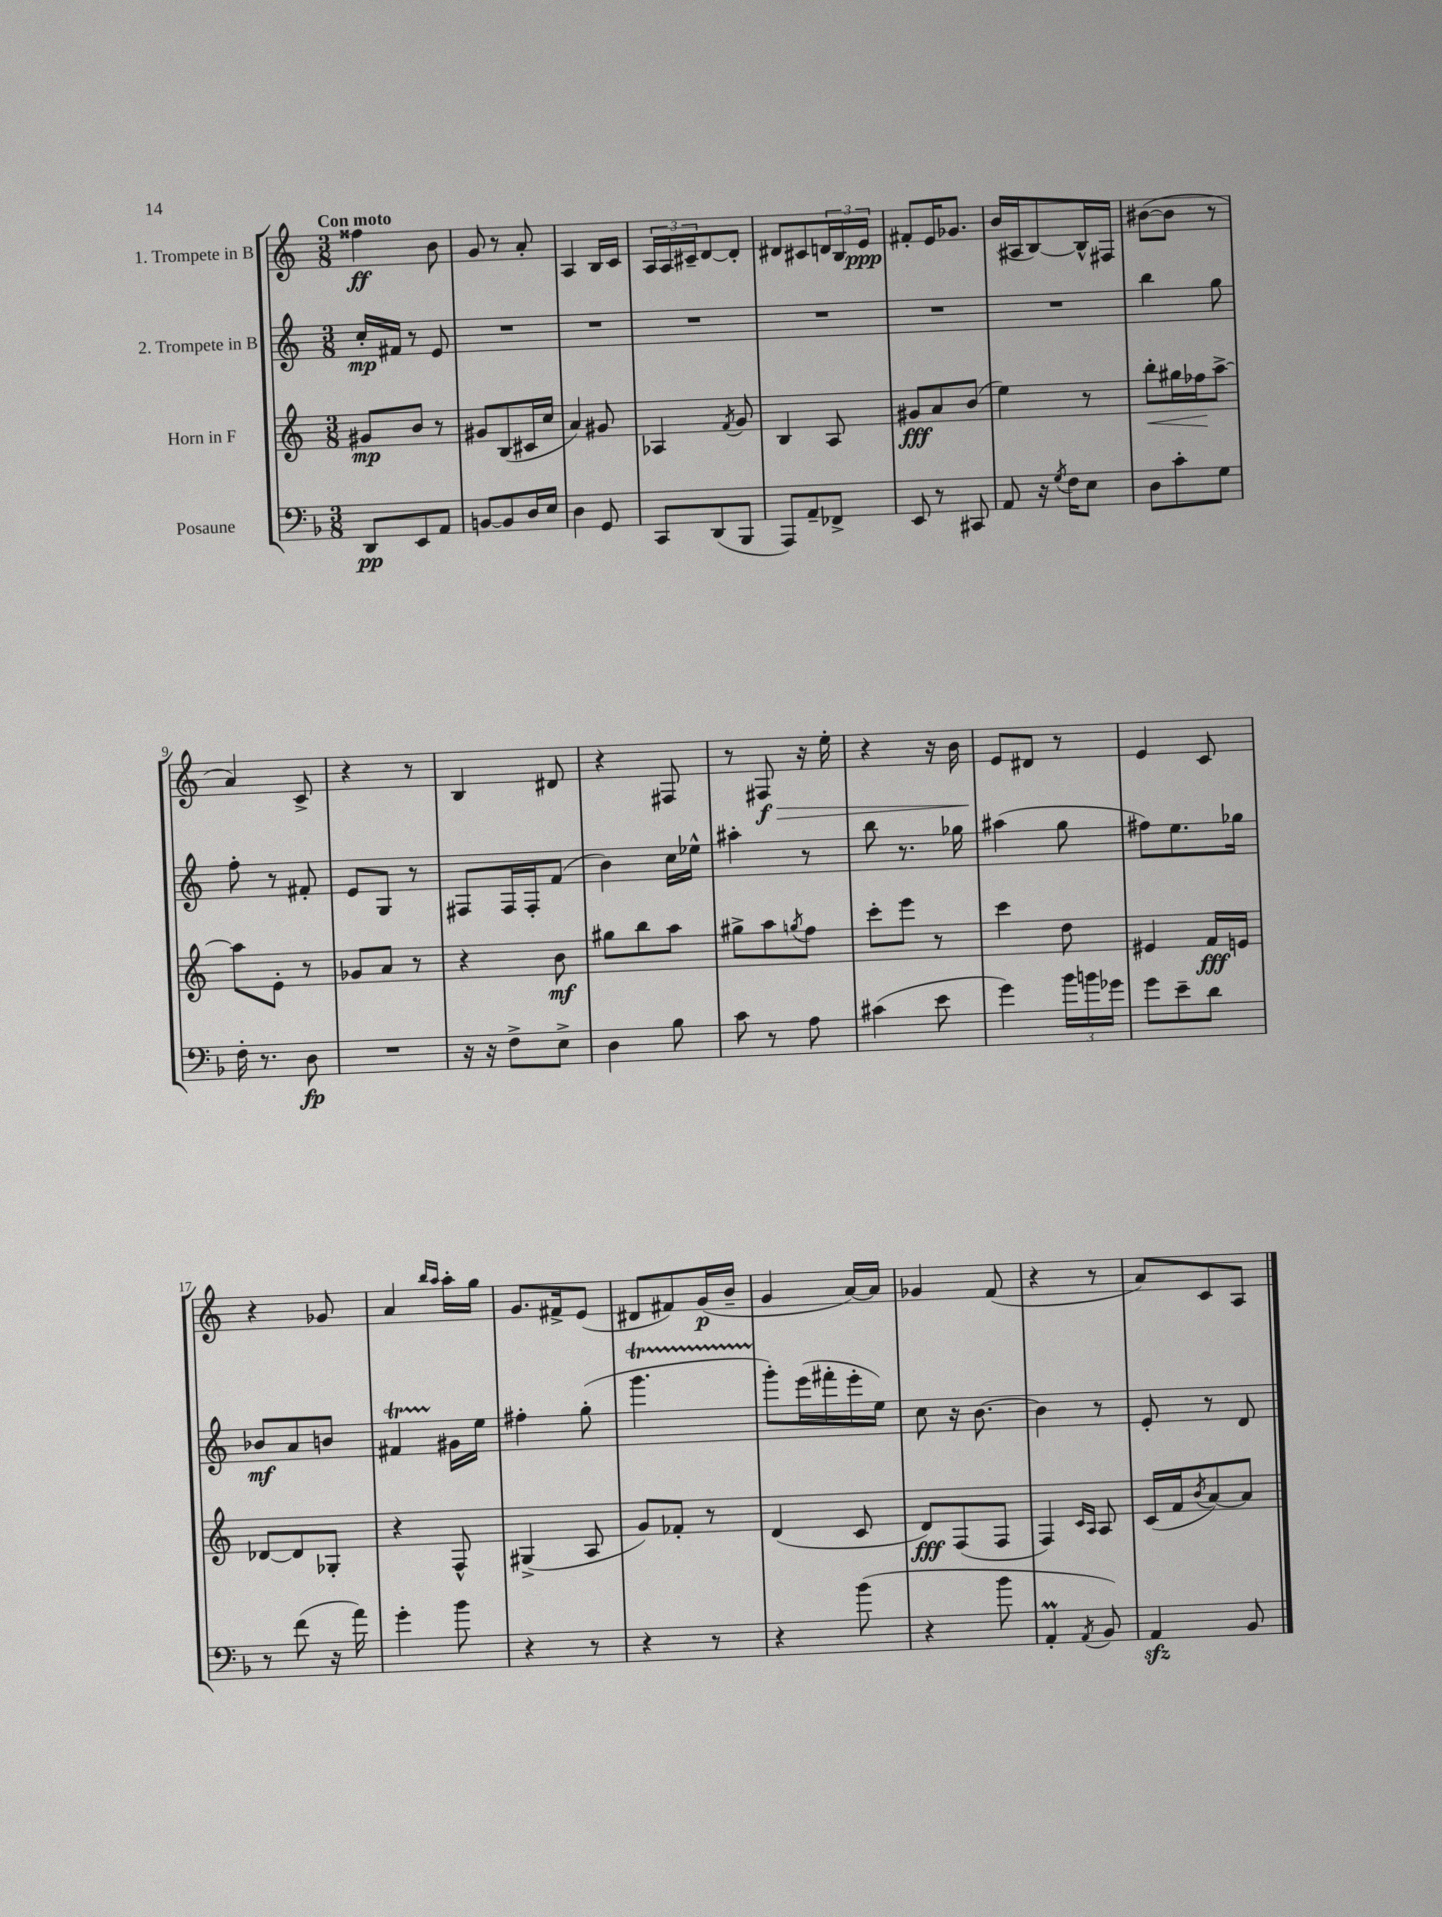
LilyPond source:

<<
\new StaffGroup <<
\new Staff = "s0" \with { instrumentName = "1. Trompete in B" } {
    \clef treble \key c \major \numericTimeSignature \time 3/8 \tempo "Con moto"
    fisis''4\ff b'8 |
    g'8 r8 a'8-. |
    a4 b16 c'16 |
    \tuplet 3/2 { a16 a16 cis'16-- } d'8~ d'8-. |
    dis'8 cis'8 \tuplet 3/2 { d'16 b16 e'16\ppp } |
    fis'8-. e'16 ges'8. |
    b'16( ais16 b8~) b16-^ fis16 |
    bis'8~( bis'8 r8 |
    a'4) c'8-> |
    r4 r8 |
    b4 dis'8 |
    r4 fis8 |
    r8 fis8\f\> r16 e''16-. |
    r4 r16 b'16 |
    e'8\! dis'8 r8 |
    e'4 c'8 |
    r4 ges'8 |
    a'4 \grace { b''16 a''16 } a''16-. g''16 |
    g'8. fis'16-> e'8( |
    dis'8 fis'8) g'16\p( b'16-- |
    g'4 a'16~) a'16 |
    ges'4 f'8( |
    r4 r8 |
    a'8) c'8 a8 \bar "|." |
}
\new Staff = "s1" \with { instrumentName = "2. Trompete in B" } {
    \clef treble \key c \major \numericTimeSignature \time 3/8
    c''16-.\mp fis'16 r8 e'8 |
    R4. |
    R4. |
    R4. |
    R4. |
    R4. |
    R4. |
    b''4 g''8 |
    f''8-. r8 fis'8-. |
    e'8 g8 r8 |
    fis8 fis16 fis16-. f'8( |
    b'4) c''16 ees''16-^ |
    ais''4-. r8 |
    b''8 r8. ges''16 |
    ais''4( g''8 |
    fis''8) e''8. ges''16 |
    bes'8\mf a'8 b'8 |
    fis'4\startTrillSpan gis'16\stopTrillSpan e''16 |
    fis''4-. g''8-.( |
    g'''4.\startTrillSpan |
    g'''8-.\stopTrillSpan) e'''16( fis'''16-. e'''16-. e''16) |
    c''8 r16 b'8.~ |
    b'4 r8 |
    e'8-. r8 d'8 \bar "|." |
}
\new Staff = "s2" \with { instrumentName = "Horn in F" } {
    \clef treble \key c \major \numericTimeSignature \time 3/8
    gis'8\mp b'8 r8 |
    gis'8 b8( cis'16 c''16 |
    a'4) gis'8 |
    aes4 \acciaccatura { f'8 } g'8 |
    b4 a8 |
    gis'8\fff a'8 b'8( |
    e''4) r8 |
    b''8-.\< gis''16 fes''16\! a''8~-> |
    a''8 e'8-. r8 |
    ges'8 a'8 r8 |
    r4 b'8\mf |
    gis''8 b''8 a''8 |
    gis''8-> a''8 \acciaccatura { g''8 } f''8 |
    c'''8-. e'''8 r8 |
    c'''4 d''8 |
    eis'4 f'16\fff e'16 |
    des'8~ des'8 ges8-. |
    r4 f8-^ |
    gis4->( a8 |
    g'8) fes'8-. r8 |
    d'4( c'8 |
    d'8\fff) f8( f8 |
    f4) \grace { c'16 a16 } a8 |
    c'16( f'16 \acciaccatura { b'8 } a'8~) a'8 \bar "|." |
}
\new Staff = "s3" \with { instrumentName = "Posaune" } {
    \clef bass \key f \major \numericTimeSignature \time 3/8
    d,8\pp e,8 a,8 |
    b,8~ b,8 d16 e16 |
    d4 g,8 |
    c,8 d,8( bes,,8 |
    a,,8) a,8-- fes,8-> |
    e,8 r8 cis,8 |
    a,8 r16 \acciaccatura { g8 } f16 e8 |
    d8 c'8-. g8 |
    f16-. r8. d8\fp |
    R4. |
    r16 r16 f8-> e8-> |
    d4 bes8 |
    c'8 r8 a8 |
    cis'4( e'8 |
    g'4) \tuplet 3/2 { bes'16 b'16 ges'16 } |
    g'8 e'8-- d'8 |
    r8 f'8( r16 a'16) |
    g'4-. bes'8 |
    r4 r8 |
    r4 r8 |
    r4 bes'8( |
    r4 bes'8 |
    a,4-.\prall \acciaccatura { a,8 } bes,8) |
    a,4\sfz bes,8 \bar "|." |
}
>>
>>
